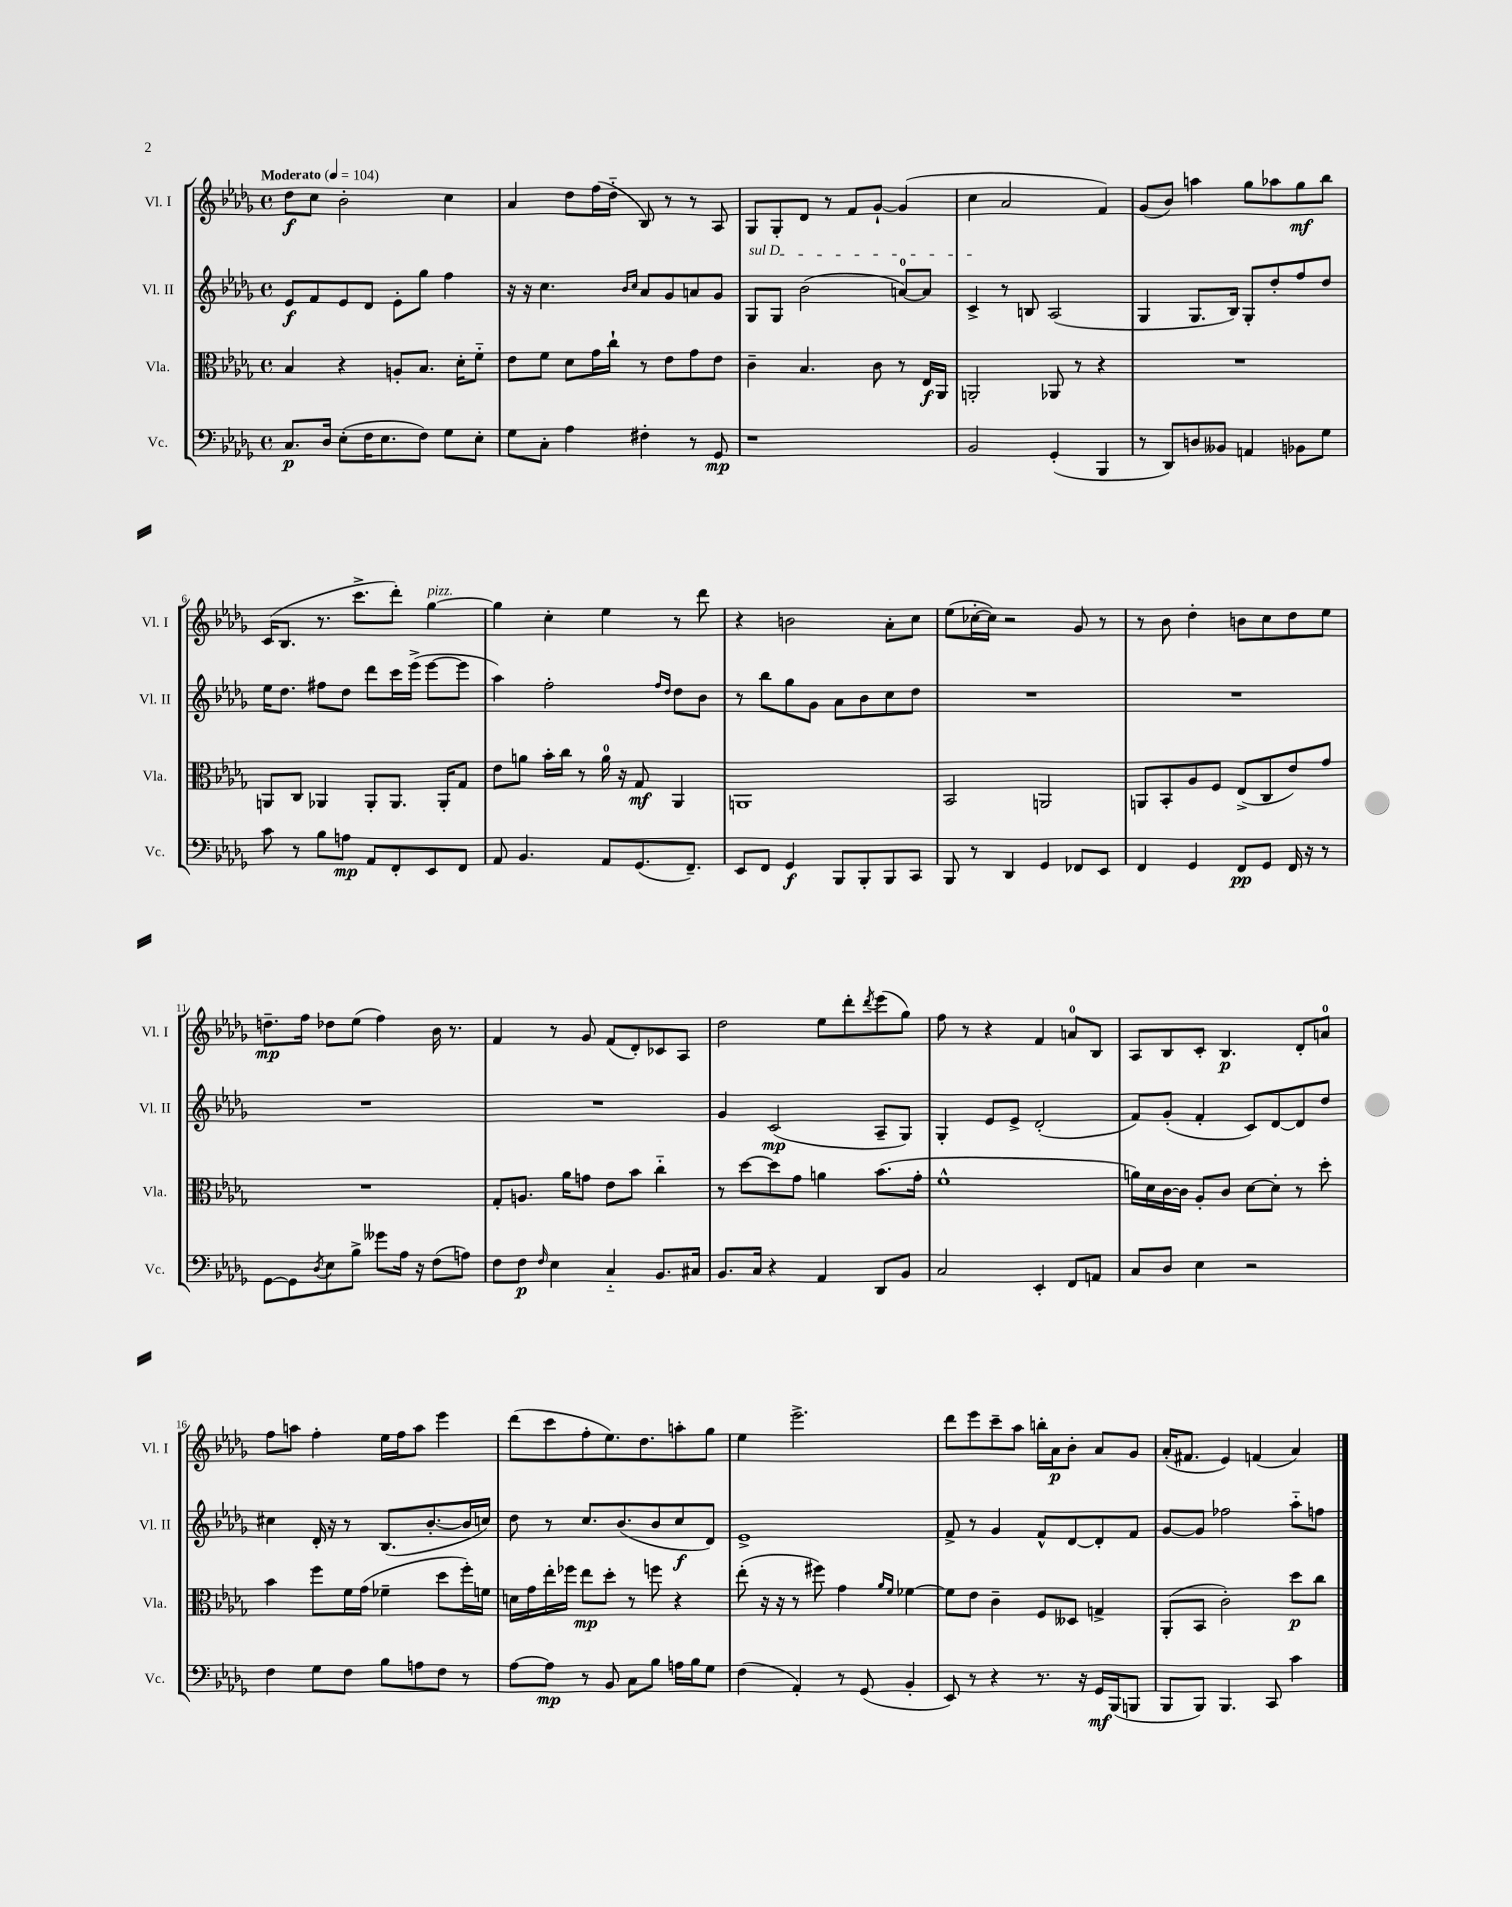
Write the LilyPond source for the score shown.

<<
\new StaffGroup <<
\new Staff = "s0" \with { instrumentName = "Vl. I" shortInstrumentName = "Vl. I" } {
    \clef treble \key des \major \defaultTimeSignature \time 4/4 \tempo "Moderato" 4 = 104
    des''8\f c''8 bes'2-. c''4 |
    aes'4 des''8 f''16( des''16-_ bes8) r8 r8 aes8 |
    ges8 ges8-. des'8 r8 f'8 ges'8~-! ges'4( |
    c''4 aes'2 f'4) |
    ges'8( bes'8) a''4 ges''8 aes''8 ges''8\mf bes''8 |
    c'16( bes8. r8. c'''8.-> des'''8-.) ges''4~^\markup { \italic "pizz." } |
    ges''4 c''4-. ees''4 r8 des'''8 |
    r4 b'2 aes'8-. c''8 |
    ees''8( ces''16~-. ces''16) r2 ges'8 r8 |
    r8 bes'8 des''4-. b'8 c''8 des''8 ees''8 |
    d''8.--\mp f''16 des''8 ees''8( f''4) bes'16 r8. |
    f'4 r8 ges'8 f'8( des'8-.) ces'8 aes8 |
    des''2 ees''8 des'''8-. \acciaccatura { des'''8 } ees'''8( ges''8) |
    f''8 r8 r4 f'4 a'8-0 bes8 |
    aes8 bes8 c'8-. bes4.\p des'8-. a'8-0 |
    f''8 a''8 f''4-. ees''16 f''16 a''8 ees'''4 |
    des'''8( c'''8 f''8-. ees''8.) des''8. a''8-. ges''8 |
    ees''4 ees'''2.-> |
    des'''8 ees'''8 c'''8-- aes''8 b''16-. aes'16\p bes'8-. aes'8 ges'8 |
    aes'16-.( fis'8. ees'4) f'4( aes'4) \bar "|." |
}
\new Staff = "s1" \with { instrumentName = "Vl. II" shortInstrumentName = "Vl. II" } {
    \clef treble \key des \major \defaultTimeSignature \time 4/4
    ees'8\f f'8 ees'8 des'8 ees'8-. ges''8 f''4 |
    r16 r16 c''4. \grace { bes'16 c''16 } aes'8 ges'8 a'8 ges'8 |
    \once \override TextSpanner.bound-details.left.text = \markup { \italic "sul D" } ges8\startTextSpan ges8 bes'2( a'8-0~) a'8 |
    c'4->\stopTextSpan r8 b8 aes2( |
    ges4 ges8. bes16) ges8-. des''8-. f''8 des''8 |
    ees''16 des''8. fis''8 des''8 des'''8 c'''16 ees'''16->( ees'''8~ ees'''8 |
    aes''4) f''2-. \grace { f''16 des''16 } des''8 bes'8 |
    r8 bes''8 ges''8 ges'8 aes'8 bes'8 c''8 des''8 |
    R1 |
    R1 |
    R1 |
    R1 |
    ges'4 c'2\mp( aes8-- ges8) |
    ges4-. ees'8 ees'8-> des'2-.( |
    f'8) ges'8-.( f'4-. c'8) des'8~ des'8 des''8 |
    cis''4 des'16-. r16 r8 bes8.( bes'8.~-. bes'16 c''16) |
    des''8 r8 c''8. bes'8.( bes'8 c''8\f des'8) |
    ees'1-> |
    f'8-> r8 ges'4 f'8-^ des'8~ des'8-. f'8 |
    ges'8~ ges'8 fes''2 aes''8-_ f''8 \bar "|." |
}
\new Staff = "s2" \with { instrumentName = "Vla." shortInstrumentName = "Vla." } {
    \clef alto \key des \major \defaultTimeSignature \time 4/4
    bes4 r4 a8-. bes8. des'16-. f'8-_ |
    ees'8 f'8 des'8 ges'16 c''16-! r8 ees'8 ges'8 ees'8 |
    c'4-- bes4. c'8 r8 ees16\f aes,16 |
    a,2-. aes,8 r8 r4 |
    R1 |
    a,8 c8 aes,4 aes,8-. aes,8. aes,16-. ges8 |
    ees'8 a'8 bes'16-. c''16 r8 a'16-0 r16 ges8\mf aes,4 |
    a,1 |
    bes,2 a,2 |
    a,8 bes,8-. aes8 f8 ees8->( c8 ees'8) ges'8 |
    R1 |
    ges8-. a8. aes'16 g'8 ees'8 bes'8 c''4-_ |
    r8 des''8~ des''8 ges'8 a'4 bes'8.( ges'16-. |
    f'1-^ |
    a'16) des'16 c'16~ c'16 aes8-. c'8 des'8~ des'8-. r8 des''8-. |
    bes'4 f''8 f'16 ges'16( fes'4-- des''8 f''16-.) f'16 |
    d'16 ges'16 ees''16-. fes''16 ees''8\mp des''8-. r8 f''8 r4 |
    ees''8-.( r16 r16 r8 fis''8) ges'4 \grace { aes'16 f'16 } fes'4~ |
    fes'8 ees'8 c'4-- f8 deses8 g4-> |
    aes,8-.( bes,8 c'2-.) des''8\p c''8 \bar "|." |
}
\new Staff = "s3" \with { instrumentName = "Vc." shortInstrumentName = "Vc." } {
    \clef bass \key des \major \defaultTimeSignature \time 4/4
    c8.\p des16 ees8-.( f16 ees8. f8) ges8 ees8-. |
    ges8 c8-. aes4 fis4-. r8 ges,8\mp |
    r1 |
    bes,2 ges,4-.( bes,,4 |
    r8 des,8) d8 beses,8 a,4 bes,8 ges8 |
    c'8 r8 bes8 a8\mp aes,8 f,8-. ees,8 f,8 |
    aes,8 bes,4. aes,8 ges,8.( f,8.--) |
    ees,8 f,8 ges,4\f bes,,8 bes,,8-. bes,,8 c,8 |
    bes,,8 r8 des,4 ges,4 fes,8 ees,8 |
    f,4 ges,4 f,8\pp ges,8 f,16 r16 r8 |
    ges,8~ ges,8 \acciaccatura { des8 } ees8 bes8-> geses'8 aes16 r16 f8( a8) |
    f8 f8\p \grace { f16 } ees4 c4-_ bes,8. cis16 |
    bes,8. c16 r4 aes,4 des,8 bes,8 |
    c2 ees,4-. f,8 a,8 |
    c8 des8 ees4 r2 |
    f4 ges8 f8 bes8 a8 f8 r8 |
    aes8~ aes8\mp r8 bes,8 c8 bes8 a16 bes16 ges8 |
    f4( aes,4-.) r8 ges,8( bes,4-. |
    ees,8) r8 r4 r8. r16 ges,16\mf bes,,16( b,,8 |
    bes,,8 bes,,8) bes,,4. c,8 c'4 \bar "|." |
}
>>
>>
